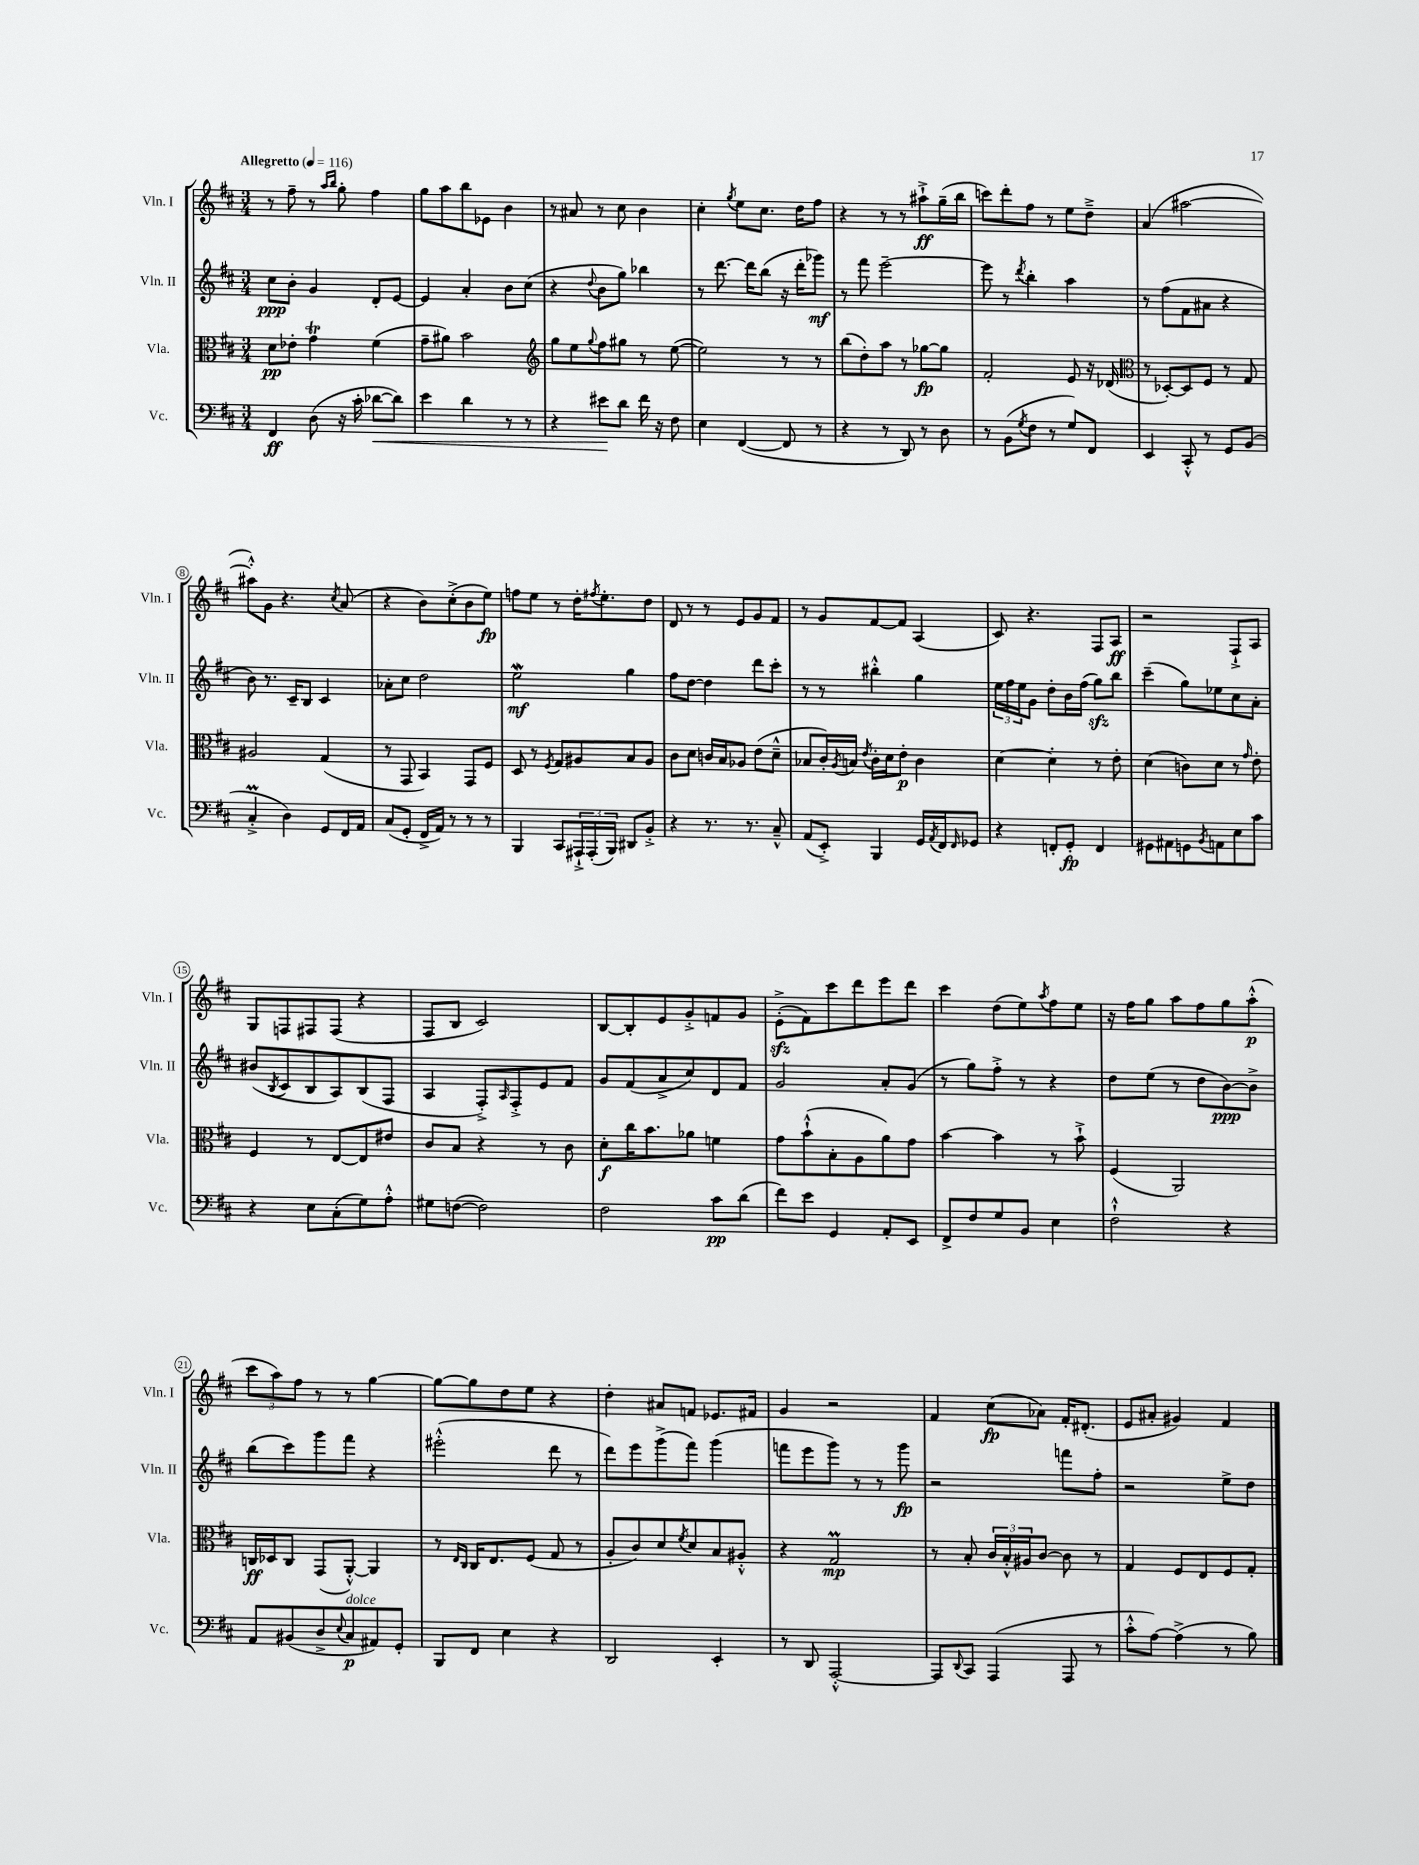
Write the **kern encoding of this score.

**kern	**kern	**kern	**kern
*staff4	*staff3	*staff2	*staff1
*clefF4	*clefC3	*clefG2	*clefG2
*k[f#c#]	*k[f#c#]	*k[f#c#]	*k[f#c#]
*M3/4	*M3/4	*M3/4	*M3/4
*MM116	*MM116	*MM116	*MM116
4FF#/	8d\L	8cc#\L	8r
.	8e-'\J	8b'\J	8ff#~\
(8D\	4g\	4g/	8r
.	.	.	16qqaa/LL
.	.	.	16qqbb/JJ
16r	.	.	8gg'\
16c#'\	.	.	.
[8d-\L	(4f#\	8d'/L	4ff#\
8d-\]J)	.	[8e/J	.
=	=	=	=
4e\	8g~\L	4e/]	8gg\L
.	8a#\J)	.	8aa\
4d\	2b\	4a'/	8bb\
.	.	.	8e-\J
8r	.	8b\L	4b\
8r	.	(8cc#\J	.
=	=	=	=
*	*clefG2	*	*
4r	8gg\L	4r	8r
.	8ee\	.	8a#/
.	8qqgg/	8qqdd/	.
8e#\L	8ff#\	8b\L	8r
8d\J	8gg#\J	8gg\J)	8cc#\
16f#\	8r	4bb-\	4b\
16r	.	.	.
8F#\	([8ee\	.	.
=	=	=	=
4E\	2ee\])	8r	4cc#'\
.	.	[8.ddd\	.
.	.	.	8qgg/
([4FF#/	.	.	8ee\L
.	.	16ddd\]LK	.
.	.	(8bb\J	8.cc#\J
8FF#/]	8r	16r	.
.	.	16ddd'\LK	16dd\LK
8r	8r	8ggg-\J)	8ff#\J
=	=	=	=
4r	(8bb\L	8r	4r
.	8dd'\)	8fff#\	.
8r	8aa\J	[2eee~\	8r
8DD/)	8r	.	8r
8r	[8gg-\L	.	8aa#`^\L
8D\	8gg-\]J	.	(16gg~\L
.	.	.	16bb\JJ
=	=	=	=
8r	2f#'/	8eee\]	8ccc\L)
(8BB\L	.	8r	8ddd'\
8qG/	.	8qddd/	.
8F#\J	.	4bb'\	8ff#\J
8r	.	.	8r
8G/L)	8e/	4aa\	8ee\L
8FF#/J	16r	.	8dd~^\J
.	(16d-/	.	.
=	=	=	=
*	*clefC3	*	*
4EE/	8r	8r	(4a/
.	[8D-'/L)	(8ff#\L	.
8CC#'^^/	8D-/]	8f#\	[2aa#\
8r	8F#/J	8a#\J	.
8GG/L	8r	4r	.
(8BB/J	8G/	.	.
=	=	=	=
4C#'^/	2A#/	8b\)	8aa#'^^\]L)
.	.	8.r	8g\J
4D\)	.	.	4.r
.	.	16c#~/LK	.
.	.	8B/J	.
8GG/L	(4G/	4c#/	.
.	.	.	8qcc#/
16FF#/L	.	.	(8a/
16AA/JJ	.	.	.
=	=	=	=
(8C#/L	8r	8a-'\L	4r
8GG'/J	8GG/	8cc#\J	.
16FF#^/LL	4BB/)	2dd\	8b\L)
16AA/JJ)	.	.	.
8r	.	.	(8cc#'^\
8r	8GG/L	.	8b\
8r	8F#/J	.	8ee\J)
=	=	=	=
4BBB/	8D/	2ee\	8ff\L
.	8r	.	8ee\J
.	8qF#/	.	.
8CC#/L	8G/L	.	8r
24AAA#`^/L	8A#/	.	16dd'\LK
(24AAA#'/	.	.	.
.	.	.	8qff#/
.	.	.	8.ee'\
24BBB/JJ)	.	.	.
8DD#/L	8B/	4gg\	.
8BB'^/J	8A#/J	.	8dd\J
=	=	=	=
4r	8c#\L	8ff#\L	8d/
.	8d\J	[8dd\J	8r
8.r	16c/LL	4dd\]	8r
.	16B/J	.	.
.	8A-/J	.	8e/L
8.r	.	.	.
.	(8e\L	8ddd\L	8g/
8C#~^^/	8d~^^\J	8ccc#'\J	8f#/J
=	=	=	=
(8AA/L	8B-/L	8r	8r
8EE'^/J)	16c#'/L)	8r	8g/L
.	8qA/	.	.
.	16B/JJ	.	.
.	8qe/	.	.
4BBB/	16c#'\LL	4bb#'^^\	[8f#/
.	16d\J	.	.
.	8e'\J	.	8f#/]J
16GG/LL	4c#\	4gg\	(4A/
8qAA/	.	.	.
16FF#/J	.	.	.
16qqFF#/	.	.	.
8GG-/J	.	.	.
=	=	=	=
4r	[4d\	24ee\LL	8c#/)
.	.	24ff#\	.
.	.	24ee\J	.
.	.	8g\J	4.r
8FF'/L	4d'\]	8dd'\L	.
8GG'/J	.	16b\L	.
.	.	(16ff#\JJ	.
4FF/	8r	8gg\L)	8F#/L
.	8e'\	8bb\J	8A/J
=	=	=	=
8GG#\L	(4d\	(4ccc#~\	2r
8AA#\	.	.	.
8GG\	8c\L)	8gg\L)	.
8qBB/	.	.	.
8AA\	8d\J	8ee-\	.
8E\	8r	8cc#\	8F#`^/L
.	16qqg/	.	.
8c#\J	8e'\	8a'\J	8A/J
=	=	=	=
4r	4F#/	(8b#/L	8G/L
.	.	8qB/	.
.	.	8c#/	8F/
8E\L	8r	8B/	8F#/
(8C#'\	[8E/L	8A/)	(8F#/J
8G\)	8E/]	(8B/	4r
8A'^^\J	8e#/J	8F#/J	.
=	=	=	=
8G#\L	8c#/L	4A/	8F#/L
([8F\J	8B/J	.	8B/J
2F\])	4r	8F#'^/L)	2c#/)
.	.	16qqA/	.
.	.	8F#'^/	.
.	8r	8e/	.
.	8c#\	8f#/J	.
=	=	=	=
2F#\	8d'\L	8g/L	[8B/L
.	16cc#\K	(8f#/	8B'/]
.	8.b\	.	.
.	.	8a^/	8e/
.	8a-\J	8cc#/)	8g'^/
8c#\L	4f\	8d/	8f/
(8d\J	.	8f#/J	8g/J
=	=	=	=
8f#\L)	8g\L	2g/	(8e'^\L
8e\J	(8b`^^\	.	8f#\)
4GG/	8B'\	.	8ccc#\
.	8A\	.	8ddd\
8AA'/L	8a\)	8a'/L	8eee\
8EE/J	8g\J	(8g/J	8ddd\J
=	=	=	=
8FF#^/L	[4b\	8r	4ccc#\
8F#/	.	8gg\L)	.
8G/	4b\]	8ff#'^\J	(8dd\L
8BB/J	.	8r	8ee\)
.	.	.	8qaa/
4E\	8r	4r	8ff#\
.	8b`^\	.	8ee\J
=	=	=	=
2F#`^^\	(4F#/	8dd\L	16r
.	.	.	16ff#\LK
.	.	(8ee\J	8gg\J
.	2AA/)	8r	8aa\L
.	.	8dd\L	8ff#\
4r	.	[8b\)	8gg\
.	.	8b^\]J	(8aa'^^\J
=	=	=	=
8AA/L	16C/LL	(8bb\L	12ccc#\L
.	16D-/J	.	.
.	.	.	12aa\)
(8BB#/	8C/J	8ccc#\)	.
.	.	.	12ff#\J
8D^/	(8GG/L	8ggg\	8r
8qqE/	.	.	.
8C#/	[8AA'^^/J)	8fff#\J	8r
8AA#/)	4AA/]	4r	[4gg\
8GG'/J	.	.	.
=	=	=	=
8BBB/L	8r	(2eee#'^^\	8gg\_L
.	16qqE/LL	.	.
.	16qqC#/JJ	.	.
8FF#/J	16C#/LK	.	8gg\]
.	8.E/	.	.
4E\	.	.	8dd\
.	(8F#/J	.	8ee\J
4r	8G/	8ddd\	4r
.	8r	8r	.
=	=	=	=
2DD/	8A'/L	8ddd\L)	4dd'\
.	8c#/)	8eee\	.
.	8d/	(8ggg^\	8a#/L
.	8qf#/	.	.
.	8d/	8fff#\J)	8f/J
4EE'/	8B/	(4ggg\	8.e-/L
.	8A#'^^/J	.	.
.	.	.	16f#/Jk
=	=	=	=
8r	4r	8fff\L	4g/
8DD/	.	8eee\	.
[2AAA'^^/	2G/	8ggg\J)	2r
.	.	8r	.
.	.	8r	.
.	.	8ggg\	.
=	=	=	=
8AAA/]L	8r	2r	4f#/
8qqDD/	.	.	.
8CC#/J	8B'/	.	.
(4AAA/	24c#/LL	.	(8cc#\L
.	24B'^^/	.	.
.	24A#/J	.	.
.	[8c#/J	.	8a-\J)
8AAA/	8c#\]	8fff\L	16f#'/LK
.	.	.	(8.d#'/J
8r	8r	8ff#'\J	.
=	=	=	=
8c#'^^\L	4G/	2r	8e/L
[8A\J)	.	.	8a#'/J
(4A^\]	8F#/L	.	4g#/)
.	8E/	.	.
8r	8F#/	8ee^\L	4f#/
8B\)	8G'/J	8dd\J	.
==	==	==	==
*-	*-	*-	*-
